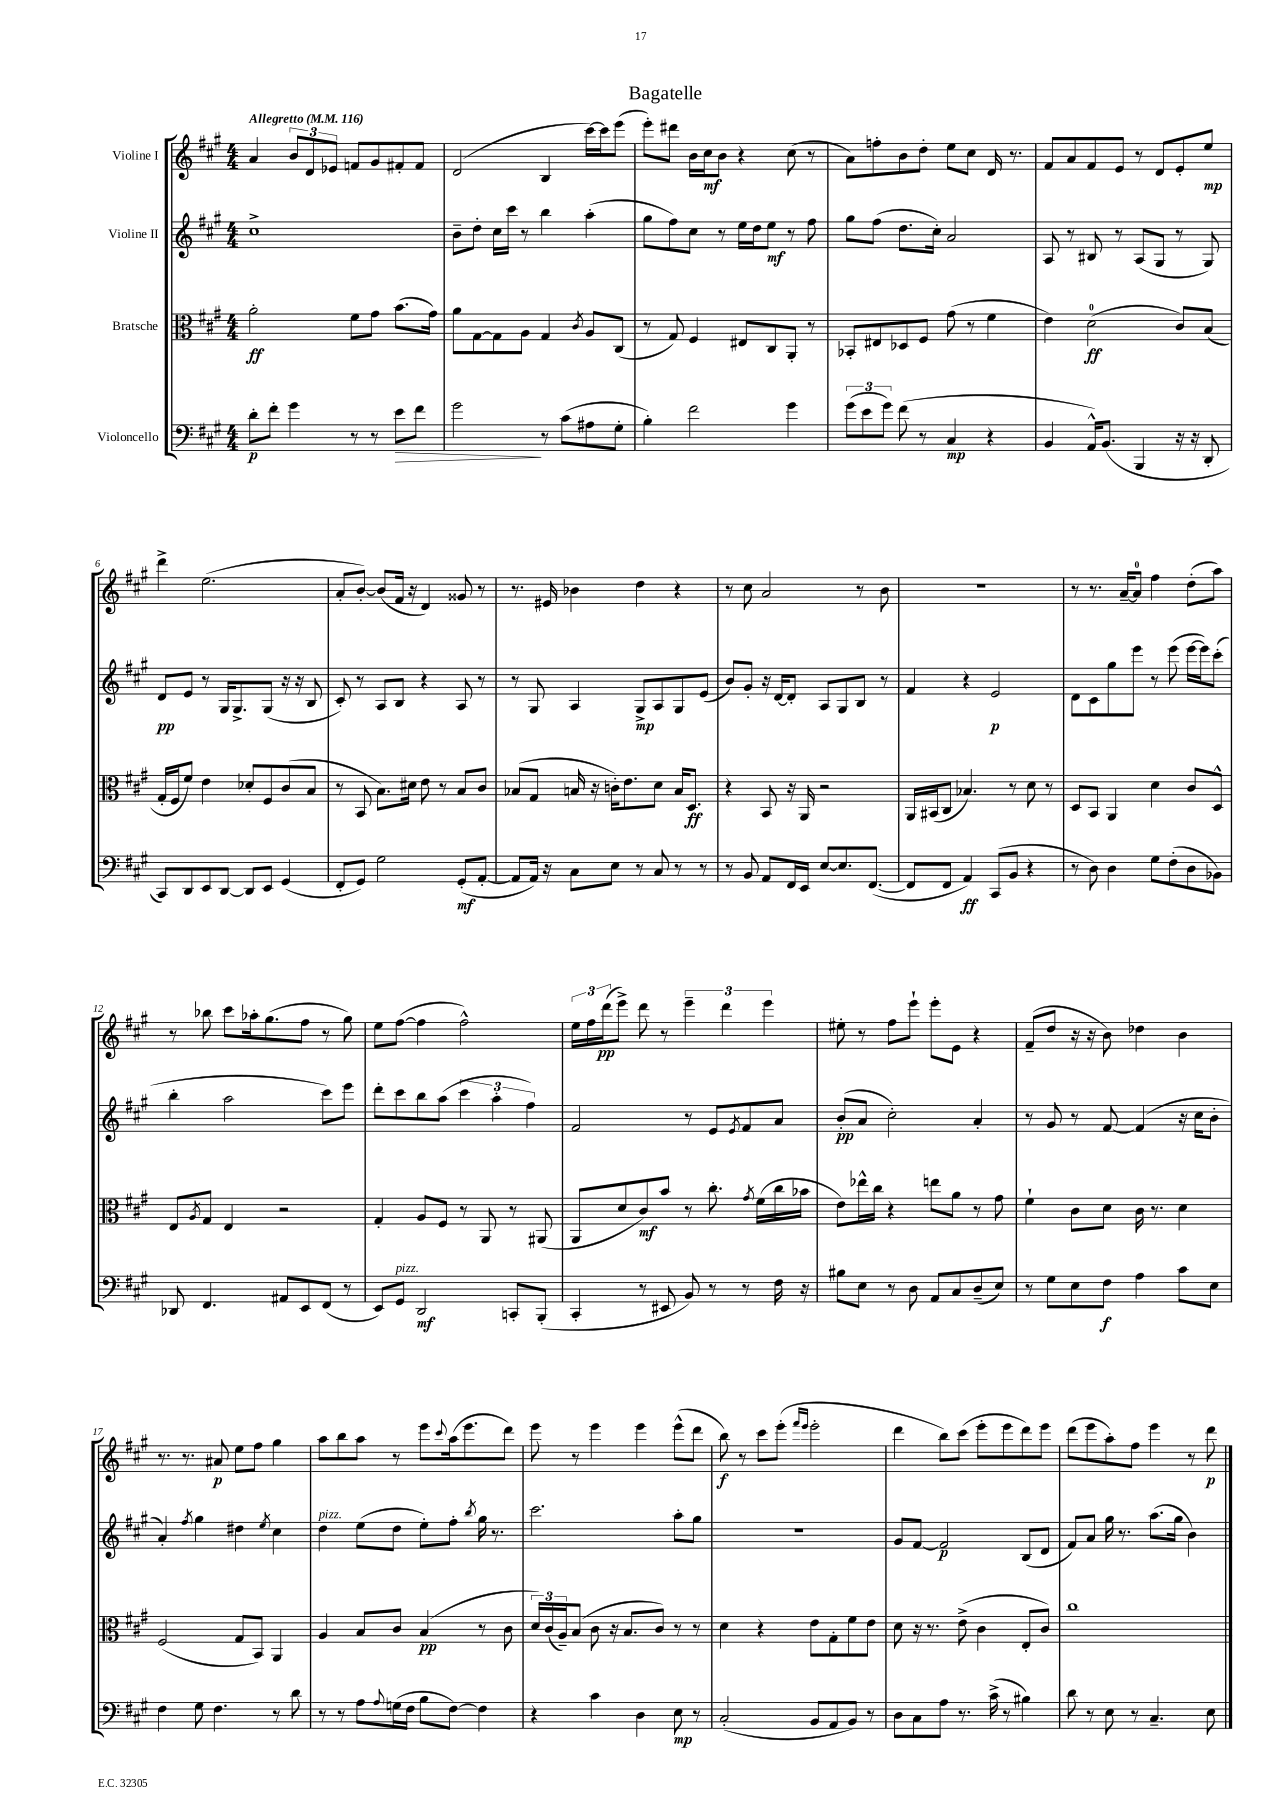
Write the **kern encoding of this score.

**kern	**dynam	**kern	**dynam	**kern	**dynam	**kern	**dynam
*part4	*part4	*part3	*part3	*part2	*part2	*part1	*part1
*staff4	*staff4	*staff3	*staff3	*staff2	*staff2	*staff1	*staff1
*I"Violoncello	*	*I"Bratsche	*	*I"Violine II	*	*I"Violine I	*
*clefF4	*	*clefC3	*	*clefG2	*	*clefG2	*
*k[f#c#g#]	*	*k[f#c#g#]	*	*k[f#c#g#]	*	*k[f#c#g#]	*
*M4/4	*	*M4/4	*	*M4/4	*	*M4/4	*
*MM116	*	*MM116	*	*MM116	*	*MM116	*
=1	=1	=1	=1	=1	=1	=1	=1
!	!	!	!	!	!	!LO:TX:a:B:t=Allegretto	!
8d'\L	p	2a'\	ff	1cc#^	.	4a/	.
8f#'\J	.	.	.	.	.	.	.
4g#\	.	.	.	.	.	12b/L	.
.	.	.	.	.	.	12d/	.
.	.	.	.	.	.	12e-X/J	.
8r	.	8f#\L	.	.	.	8fn/L	.
8r	.	8g#\J	.	.	.	8g#/	.
!	!LO:HP:b	!	!	!	!	!	!
8e\L	>	(8.b\L	.	.	.	8f#X'/	.
8f#\J	.	.	.	.	.	8f#/J	.
.	.	16g#\Jk)	.	.	.	.	.
=2	=2	=2	=2	=2	=2	=2	=2
2g#\	.	8a\L	.	8b~\L	.	(2d/	.
.	.	[8G#\	.	8dd'\J	.	.	.
.	.	8G#\]	.	16cc#\LL	.	.	.
.	.	.	.	16ccc#\JJ	.	.	.
.	.	8A\J	.	8r	.	.	.
8r	]	4G#/	.	4bb\	.	4B/	.
(8c#\L	.	.	.	.	.	.	.
.	.	8qc#/	.	.	.	.	.
8A#X\	.	8A/L	.	(4aa'\	.	[16ccc#\LL)	.
.	.	.	.	.	.	16ccc#\J]	.
8G#'\J	.	(8C#/J	.	.	.	(8eee\J	.
=3	=3	=3	=3	=3	=3	=3	=3
4B'\)	.	8r	.	8gg#\L	.	8eee'\L)	.
.	.	8G#/)	.	8ff#\)	.	8ddd#X\J	.
2f#\	.	4F#/	.	8cc#\J	.	16b\LL	.
.	.	.	.	.	.	16cc#\J	mf
.	.	.	.	8r	.	8b\J	.
.	.	8E#X/L	.	16ee\LL	.	4r	.
.	.	.	.	16dd\J	.	.	.
.	.	8C#/	.	8ee\J	mf	.	.
4g#\	.	8AA'/J	.	8r	.	(8cc#\	.
.	.	8r	.	8ff#\	.	8r	.
=4	=4	=4	=4	=4	=4	=4	=4
(12g#\L	.	8BB-X'/L	.	8gg#\L	.	8a\L)	.
12e\	.	.	.	.	.	.	.
.	.	8E#X/	.	(8ff#\J	.	8ffn'\	.
12g#\J)	.	.	.	.	.	.	.
(8f#\	.	8D-X/	.	8.dd\L	.	8b\	.
8r	.	8F#/J	.	.	.	8dd'\J	.
.	.	.	.	16cc#'\Jk)	.	.	.
4C#/	mp	(8g#\	.	2a/	.	8ee\L	.
.	.	8r	.	.	.	8cc#\J	.
4r	.	4f#\	.	.	.	16d/	.
.	.	.	.	.	.	8.r	.
=5	=5	=5	=5	=5	=5	=5	=5
4BB/	.	4e\)	.	8A/	.	8f#/L	.
.	.	.	.	8r	.	8a/	.
16AA^^/KL)	.	(2d\	ff	8B#X/	.	8f#/	.
(8.BB/J	.	.	.	.	.	.	.
.	.	.	.	8r	.	8e/J	.
4BBB/	.	.	.	(8A/L	.	8r	.
.	.	.	.	8G#/J	.	8d/L	.
16r	.	8c#/L)	.	8r	.	8e'/	.
16r	.	.	.	.	.	.	.
8DD'/	.	(8B/J	.	8G#/)	.	8ee/J	mp
!!LO:LB:g=z
=6	=6	=6	=6	=6	=6	=6	=6
8CC#/L)	.	16G#'/LL	.	8d/L	pp	4ddd^\	.
.	.	16F#/J	.	.	.	.	.
8DD/	.	8f#/J)	.	8e/J	.	.	.
8EE/	.	4e\	.	8r	.	(2.ee\	.
[8DD/J	.	.	.	16G#/KL	.	.	.
.	.	.	.	8.G#^/	.	.	.
8DD/L]	.	8d-X'/L	.	.	.	.	.
8EE/J	.	8F#/	.	(8G#/J	.	.	.
(4GG#/	.	(8c#/	.	16r	.	.	.
.	.	.	.	16r	.	.	.
.	.	8B/J	.	8B/	.	.	.
=7	=7	=7	=7	=7	=7	=7	=7
8FF#'/L	.	8r	.	8c#'/)	.	8a'/L	.
8GG#/J)	.	8BB/	.	8r	.	[8b'/J)	.
2G#\	.	8.B\L)	.	8A/L	.	(8b/L]	.
.	.	.	.	8B/J	.	16f#/Jk	.
.	.	16d#X\Jk	.	.	.	16r	.
.	.	8e\	.	4r	.	4d/)	.
.	.	8r	.	.	.	.	.
(8GG#'/L	mf	8B/L	.	8A/	.	8g##X/	.
[8AA'/J	.	8c#/J	.	8r	.	8r	.
=8	=8	=8	=8	=8	=8	=8	=8
8AA/L]	.	(8B-X/L	.	8r	.	8.r	.
16AA/Jk)	.	8G#/J	.	8G#/	.	.	.
16r	.	.	.	.	.	16e#X/	.
8C#\L	.	16Bn/	.	4A/	.	4b-X\	.
.	.	16r	.	.	.	.	.
8E\J	.	16cn'\KL)	.	.	.	.	.
.	.	8.e\	.	.	.	.	.
8r	.	.	.	8G#^/L	mp	4dd\	.
8C#/	.	8d\J	.	8A/	.	.	.
8r	.	16B/KL	.	8G#/	.	4r	.
.	.	8.D/J	ff	.	.	.	.
8r	.	.	.	(8e/J	.	.	.
=9	=9	=9	=9	=9	=9	=9	=9
8r	.	4r	.	8b/L)	.	8r	.
8BB/	.	.	.	8g#'/J	.	8cc#\	.
8AA/L	.	8BB/	.	16r	.	2a/	.
.	.	.	.	[16d/KL	.	.	.
16FF#/L	.	16r	.	8d'/J]	.	.	.
16EE/JJ	.	16AA/	.	.	.	.	.
[8E/L	.	2r	.	8A/L	.	.	.
8.E/]	.	.	.	8G#/	.	.	.
.	.	.	.	8B/J	.	8r	.
([8.FF#/J	.	.	.	.	.	.	.
.	.	.	.	8r	.	8b\	.
=10	=10	=10	=10	=10	=10	=10	=10
8FF#/L]	.	16AA/LL	.	4f#/	.	1r	.
.	.	(16BB#X/J	.	.	.	.	.
8FF#/J	.	8C#/J	.	.	.	.	.
4AA/)	ff	4.B-X/)	.	4r	.	.	.
(8CC#/L	.	.	.	2e/	p	.	.
8BB/J	.	8r	.	.	.	.	.
4r	.	8d\	.	.	.	.	.
.	.	8r	.	.	.	.	.
=11	=11	=11	=11	=11	=11	=11	=11
8r	.	8D/L	.	8d\L	.	8r	.
8D\)	.	8BB/J	.	8c#\	.	8.r	.
4D\	.	4AA/	.	8gg#\	.	.	.
.	.	.	.	.	.	[16a~/KL	.
.	.	.	.	8eee\J	.	8a/J]	.
8G#\L	.	4d\	.	8r	.	4ff#\	.
(8F#'\	.	.	.	(8eee\	.	.	.
8D\	.	8c#/L	.	[16eee\LL	.	(8dd'\L	.
.	.	.	.	16eee\J])	.	.	.
8BB-X\J)	.	8D^^/J	.	(8ccc#'\J	.	8aa\J)	.
!!LO:LB:g=z
=12	=12	=12	=12	=12	=12	=12	=12
8DD-X/	.	8E/L	.	4bb'\	.	8r	.
.	.	8qA/	.	.	.	.	.
4.FF#/	.	8G#/J	.	.	.	8bb-X\	.
.	.	4E/	.	2aa\	.	8ccc#\L	.
.	.	.	.	.	.	16aa-X'\k	.
.	.	.	.	.	.	(8.gg#\	.
8AA#X/L	.	2r	.	.	.	.	.
8EE/	.	.	.	.	.	8ff#\J	.
(8FF#/J	.	.	.	8ccc#\L)	.	8r	.
8r	.	.	.	8eee\J	.	8gg#\)	.
=13	=13	=13	=13	=13	=13	=13	=13
8EE/L)	.	4G#'/	.	8ddd'\L	.	8ee\L	.
!LO:TX:a:i:t=pizz.	!	!	!	!	!	!	!
8GG#/J	.	.	.	8ccc#\	.	([8ff#\J	.
2DD/	mf	8A/L	.	8bb\	.	4ff#\]	.
.	.	8F#/J	.	(8aa\J	.	.	.
.	.	8r	.	6ccc#\	.	2ff#^^\)	.
.	.	8AA/	.	.	.	.	.
.	.	.	.	6aa'\	.	.	.
8CCn'/L	.	8r	.	.	.	.	.
.	.	.	.	6ff#\)	.	.	.
(8BBB'/J	.	(8AA#X/	.	.	.	.	.
=14	=14	=14	=14	=14	=14	=14	=14
4CC#'/	.	8AA/L	.	2f#/	.	24ee\LL	.
.	.	.	.	.	.	24ff#\	.
.	.	.	.	.	.	(24ddd\J	pp
.	.	8d/	.	.	.	8eee^\J)	.
8r	.	8c#/)	mf	.	.	8ddd\	.
8EE#X/	.	8b/J	.	.	.	8r	.
8BB/)	.	8r	.	8r	.	6eee~\	.
8r	.	8.cc#'\	.	8e/L	.	.	.
.	.	.	.	.	.	6ddd\	.
.	.	.	.	8qe/	.	.	.
8r	.	.	.	8f#/	.	.	.
.	.	8qg#/	.	.	.	.	.
.	.	(16f#\LL	.	.	.	.	.
.	.	.	.	.	.	6eee\	.
16F#\	.	16cc#\	.	8a/J	.	.	.
16r	.	16b-X\JJ	.	.	.	.	.
=15	=15	=15	=15	=15	=15	=15	=15
8B#X\L	.	8e\L)	.	(8b'/L	pp	8ee#X'\	.
8E\J	.	16ee-X^^\L	.	8a/J	.	8r	.
.	.	16cc#\JJ	.	.	.	.	.
8r	.	4r	.	2cc#'\)	.	8ff#\L	.
8D\	.	.	.	.	.	8eee`\J	.
8AA/L	.	8een\L	.	.	.	8eee'\L	.
8C#/	.	8a\J	.	.	.	8e\J	.
(8D~/	.	8r	.	4a'/	.	4r	.
8E/J)	.	8g#\	.	.	.	.	.
=16	=16	=16	=16	=16	=16	=16	=16
8r	.	4f#`\	.	8r	.	(8f#~/L	.
8G#\L	.	.	.	8g#/	.	8dd/J	.
8E\	.	8c#\L	.	8r	.	16r	.
.	.	.	.	.	.	16r	.
8F#\J	f	8d\J	.	[8f#/	.	8b\)	.
4A\	.	16c#\	.	(4f#/]	.	4dd-X\	.
.	.	8.r	.	.	.	.	.
8c#\L	.	4d\	.	16r	.	4b\	.
.	.	.	.	16cc#\KL	.	.	.
8E\J	.	.	.	8b'\J	.	.	.
!!LO:LB:g=z
=17	=17	=17	=17	=17	=17	=17	=17
4F#\	.	(2F#/	.	4a'/)	.	8.r	.
.	.	.	.	.	.	8.r	.
.	.	.	.	8qff#/	.	.	.
8G#\	.	.	.	4gg#\	.	.	.
4.F#\	.	.	.	.	.	8a#X/	p
.	.	8G#/L	.	4dd#X\	.	8ee\L	.
.	.	8BB/J)	.	.	.	8ff#\J	.
.	.	.	.	8qee/	.	.	.
8r	.	4AA/	.	4cc#\	.	4gg#\	.
8d\	.	.	.	.	.	.	.
=18	=18	=18	=18	=18	=18	=18	=18
!	!	!	!	!LO:TX:a:i:t=pizz.	!	!	!
8r	.	4A/	.	4dd\	.	8aa\L	.
8r	.	.	.	.	.	8bb\	.
8A\L	.	8B/L	.	(8ee\L	.	8aa\J	.
8qqA/	.	.	.	.	.	.	.
(16Gn\L	.	8c#/J	.	8dd\J	.	8r	.
16F#\JJ	.	.	.	.	.	.	.
8B\L	.	(4B/	pp	8ee'\L)	.	8eee\L	.
.	.	.	.	.	.	8qqccc#/	.
[8F#\J)	.	.	.	8ff#'\J	.	(16aa\k	.
.	.	.	.	.	.	8.eee\	.
.	.	.	.	8qbb/	.	.	.
4F#\]	.	8r	.	16gg#\	.	.	.
.	.	.	.	8.r	.	.	.
.	.	8c#\	.	.	.	8ddd\J)	.
=19	=19	=19	=19	=19	=19	=19	=19
4r	.	24d/LL)	.	2.ccc#\	.	8eee\	.
.	.	(24c#/	.	.	.	.	.
.	.	24A~/J)	.	.	.	.	.
.	.	(8B/J	.	.	.	8r	.
4c#\	.	8c#\	.	.	.	4eee\	.
.	.	16r	.	.	.	.	.
.	.	8.B/L	.	.	.	.	.
4D\	.	.	.	.	.	4eee\	.
.	.	8c#/J)	.	.	.	.	.
8E\	mp	8r	.	8aa'\L	.	(8eee^^\L	.
8r	.	8r	.	8gg#\J	.	8ddd\J	.
=20	=20	=20	=20	=20	=20	=20	=20
(2C#'/	.	4d\	.	1r	.	8bb\)	f
.	.	.	.	.	.	8r	.
.	.	4r	.	.	.	8ccc#\L	.
.	.	.	.	.	.	(8eee'\J	.
.	.	.	.	.	.	16qqfff#/LL	.
.	.	.	.	.	.	16qqeee/JJ	.
8BB/L	.	8e\L	.	.	.	2eee'\	.
8AA/	.	8G#'\	.	.	.	.	.
8BB/J)	.	8f#\	.	.	.	.	.
8r	.	8e\J	.	.	.	.	.
=21	=21	=21	=21	=21	=21	=21	=21
8D\L	.	8d\	.	8g#/L	.	4ddd\	.
8C#\	.	16r	.	[8f#/J	.	.	.
.	.	8.r	.	.	.	.	.
8A\J	.	.	.	2f#/]	p	8bb\L)	.
8.r	.	(8e^\	.	.	.	(8ccc#\J	.
.	.	4c#\	.	.	.	8eee'\L	.
(16c#^\	.	.	.	.	.	.	.
8r	.	.	.	.	.	8eee\	.
4B#X\)	.	8E'/L	.	(8B/L	.	8ddd\)	.
.	.	8c#/J)	.	8d/J	.	8eee\J	.
=22	=22	=22	=22	=22	=22	=22	=22
8d\	.	1cc#	.	8f#/L)	.	(8ddd\L	.
8r	.	.	.	8a/J	.	8eee\	.
8E\	.	.	.	16gg#\	.	8aa'\)	.
.	.	.	.	8.r	.	.	.
8r	.	.	.	.	.	8ff#\J	.
4.C#~/	.	.	.	(8.aa\L	.	4eee\	.
.	.	.	.	16gg#\Jk	.	.	.
.	.	.	.	4b\)	.	8r	.
8E\	.	.	.	.	.	8ddd\	p
==	==	==	==	==	==	==	==
*-	*-	*-	*-	*-	*-	*-	*-
